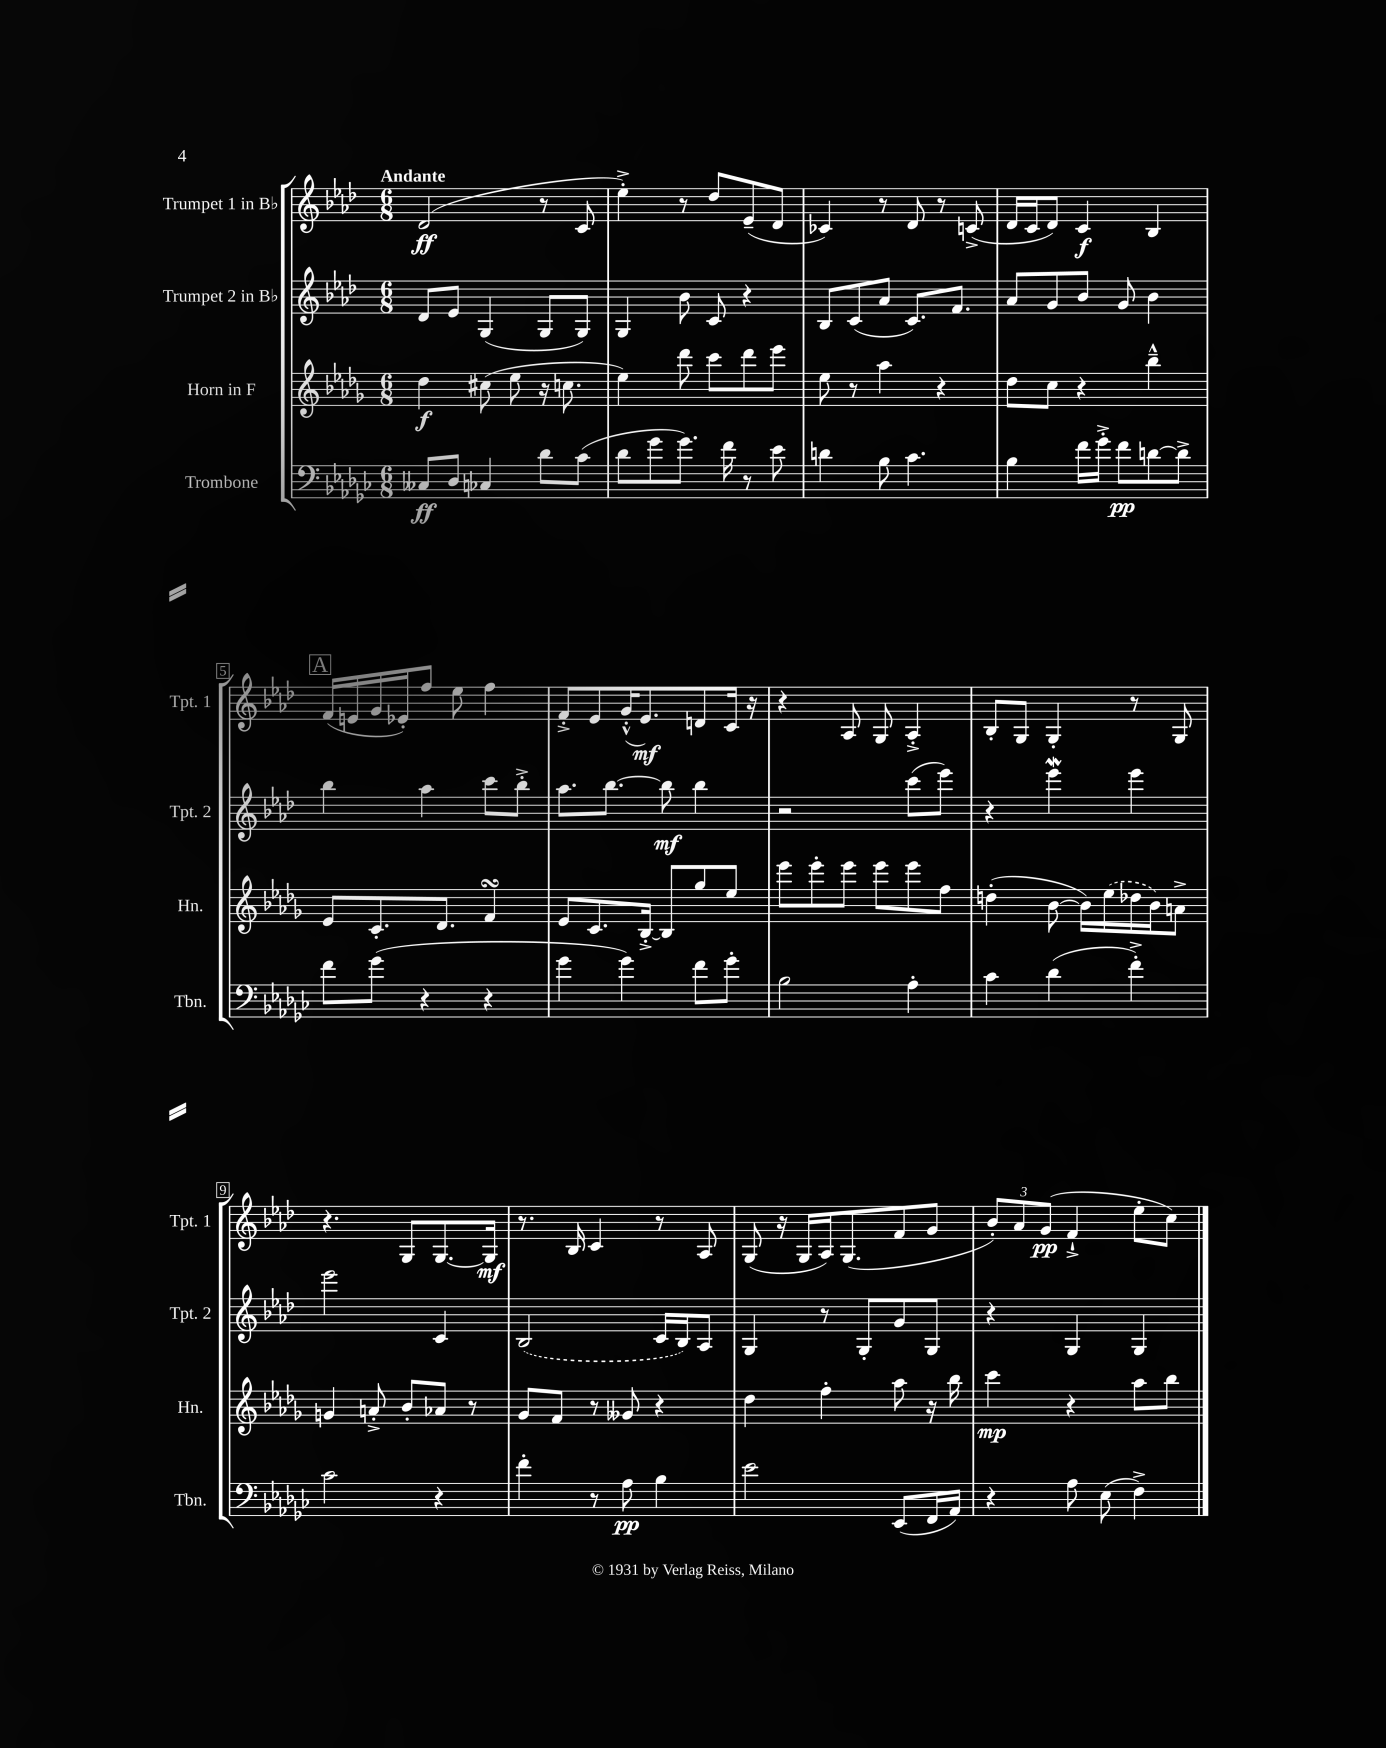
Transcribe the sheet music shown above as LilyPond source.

<<
\new StaffGroup <<
\new Staff = "s0" \with { instrumentName = "Trumpet 1 in Bb" shortInstrumentName = "Tpt. 1" } {
    \clef treble \key aes \major \numericTimeSignature \time 6/8 \tempo "Andante"
    des'2\ff( r8 c'8 |
    ees''4-.->) r8 des''8 ees'8--( des'8 |
    ces'4) r8 des'8 r8 c'8->( |
    des'16 c'16 des'8) c'4\f bes4 |
    \mark \markup { \box "A" } f'16( e'16 g'16 ees'16-.) f''8 ees''8 f''4 |
    f'8-.-> ees'8 g'16-.-^( ees'8.\mf) d'8 c'16 r16 |
    r4 aes8 g8 aes4-.-> |
    bes8-. g8 g4-. r8 g8 |
    r4. g8 g8.~ g16\mf |
    r8. bes16 c'4 r8 aes8 |
    g8( r16 g16 aes16) g8.( f'8 g'8 |
    \tuplet 3/2 { bes'8-.) aes'8 g'8\pp( } f'4-!-> ees''8-. c''8) \bar "|." |
}
\new Staff = "s1" \with { instrumentName = "Trumpet 2 in Bb" shortInstrumentName = "Tpt. 2" } {
    \clef treble \key aes \major \numericTimeSignature \time 6/8
    des'8 ees'8 g4( g8 g8) |
    g4 bes'8 c'8 r4 |
    bes8 c'8( aes'8 c'8.) f'8. |
    aes'8 g'8 bes'8 g'8 bes'4 |
    \mark \markup { \box "A" } bes''4 aes''4 c'''8 bes''8-.-> |
    aes''8. bes''8.~ bes''8\mf bes''4 |
    r2 c'''8( ees'''8) |
    r4 ees'''4\mordent ees'''4 |
    ees'''2 c'4 |
    \once \slurDashed bes2( c'16 bes16) aes8 |
    g4 r8 g8-. g'8 g8 |
    r4 g4 g4 \bar "|." |
}
\new Staff = "s2" \with { instrumentName = "Horn in F" shortInstrumentName = "Hn." } {
    \clef treble \key des \major \numericTimeSignature \time 6/8
    des''4\f cis''8( ees''8 r16 c''8. |
    ees''4) des'''8 c'''8 des'''8 ees'''8 |
    ees''8 r8 aes''4 r4 |
    des''8 c''8 r4 bes''4---^ |
    \mark \markup { \box "A" } ees'8 c'8.-. des'8. f'4\turn |
    ees'8 c'8. bes16~-.-> bes8 ges''8 ees''8 |
    ees'''8 ees'''8-. ees'''8 ees'''8 ees'''8 f''8 |
    d''4-.( bes'8~ bes'16) \once \slurDashed ees''16( des''16 bes'16) a'8-> |
    g'4 a'8-.-> bes'8-. aes'8 r8 |
    ges'8 f'8 r8 geses'8 r4 |
    des''4 f''4-. aes''8 r16 bes''16 |
    c'''4\mp r4 aes''8 bes''8 \bar "|." |
}
\new Staff = "s3" \with { instrumentName = "Trombone" shortInstrumentName = "Tbn." } {
    \clef bass \key ges \major \numericTimeSignature \time 6/8
    ceses8\ff des8 ces4 des'8 ces'8( |
    des'8 ges'8 ges'8.) f'16 r8 ees'8 |
    d'4 bes8 ces'4. |
    bes4 f'16 ges'16-.-> f'8\pp d'8~ d'8-> |
    \mark \markup { \box "A" } f'8 ges'8( r4 r4 |
    ges'4 ges'4) f'8 ges'8-. |
    bes2 aes4-. |
    ces'4 des'4( f'4-.->) |
    ces'2 r4 |
    f'4-. r8 aes8\pp bes4 |
    ees'2 ees,8( f,16 aes,16) |
    r4 aes8 ees8( f4->) \bar "|." |
}
>>
>>
\layout { \context { \Score \override BarNumber.stencil = #(make-stencil-boxer 0.1 0.3 ly:text-interface::print) } }
